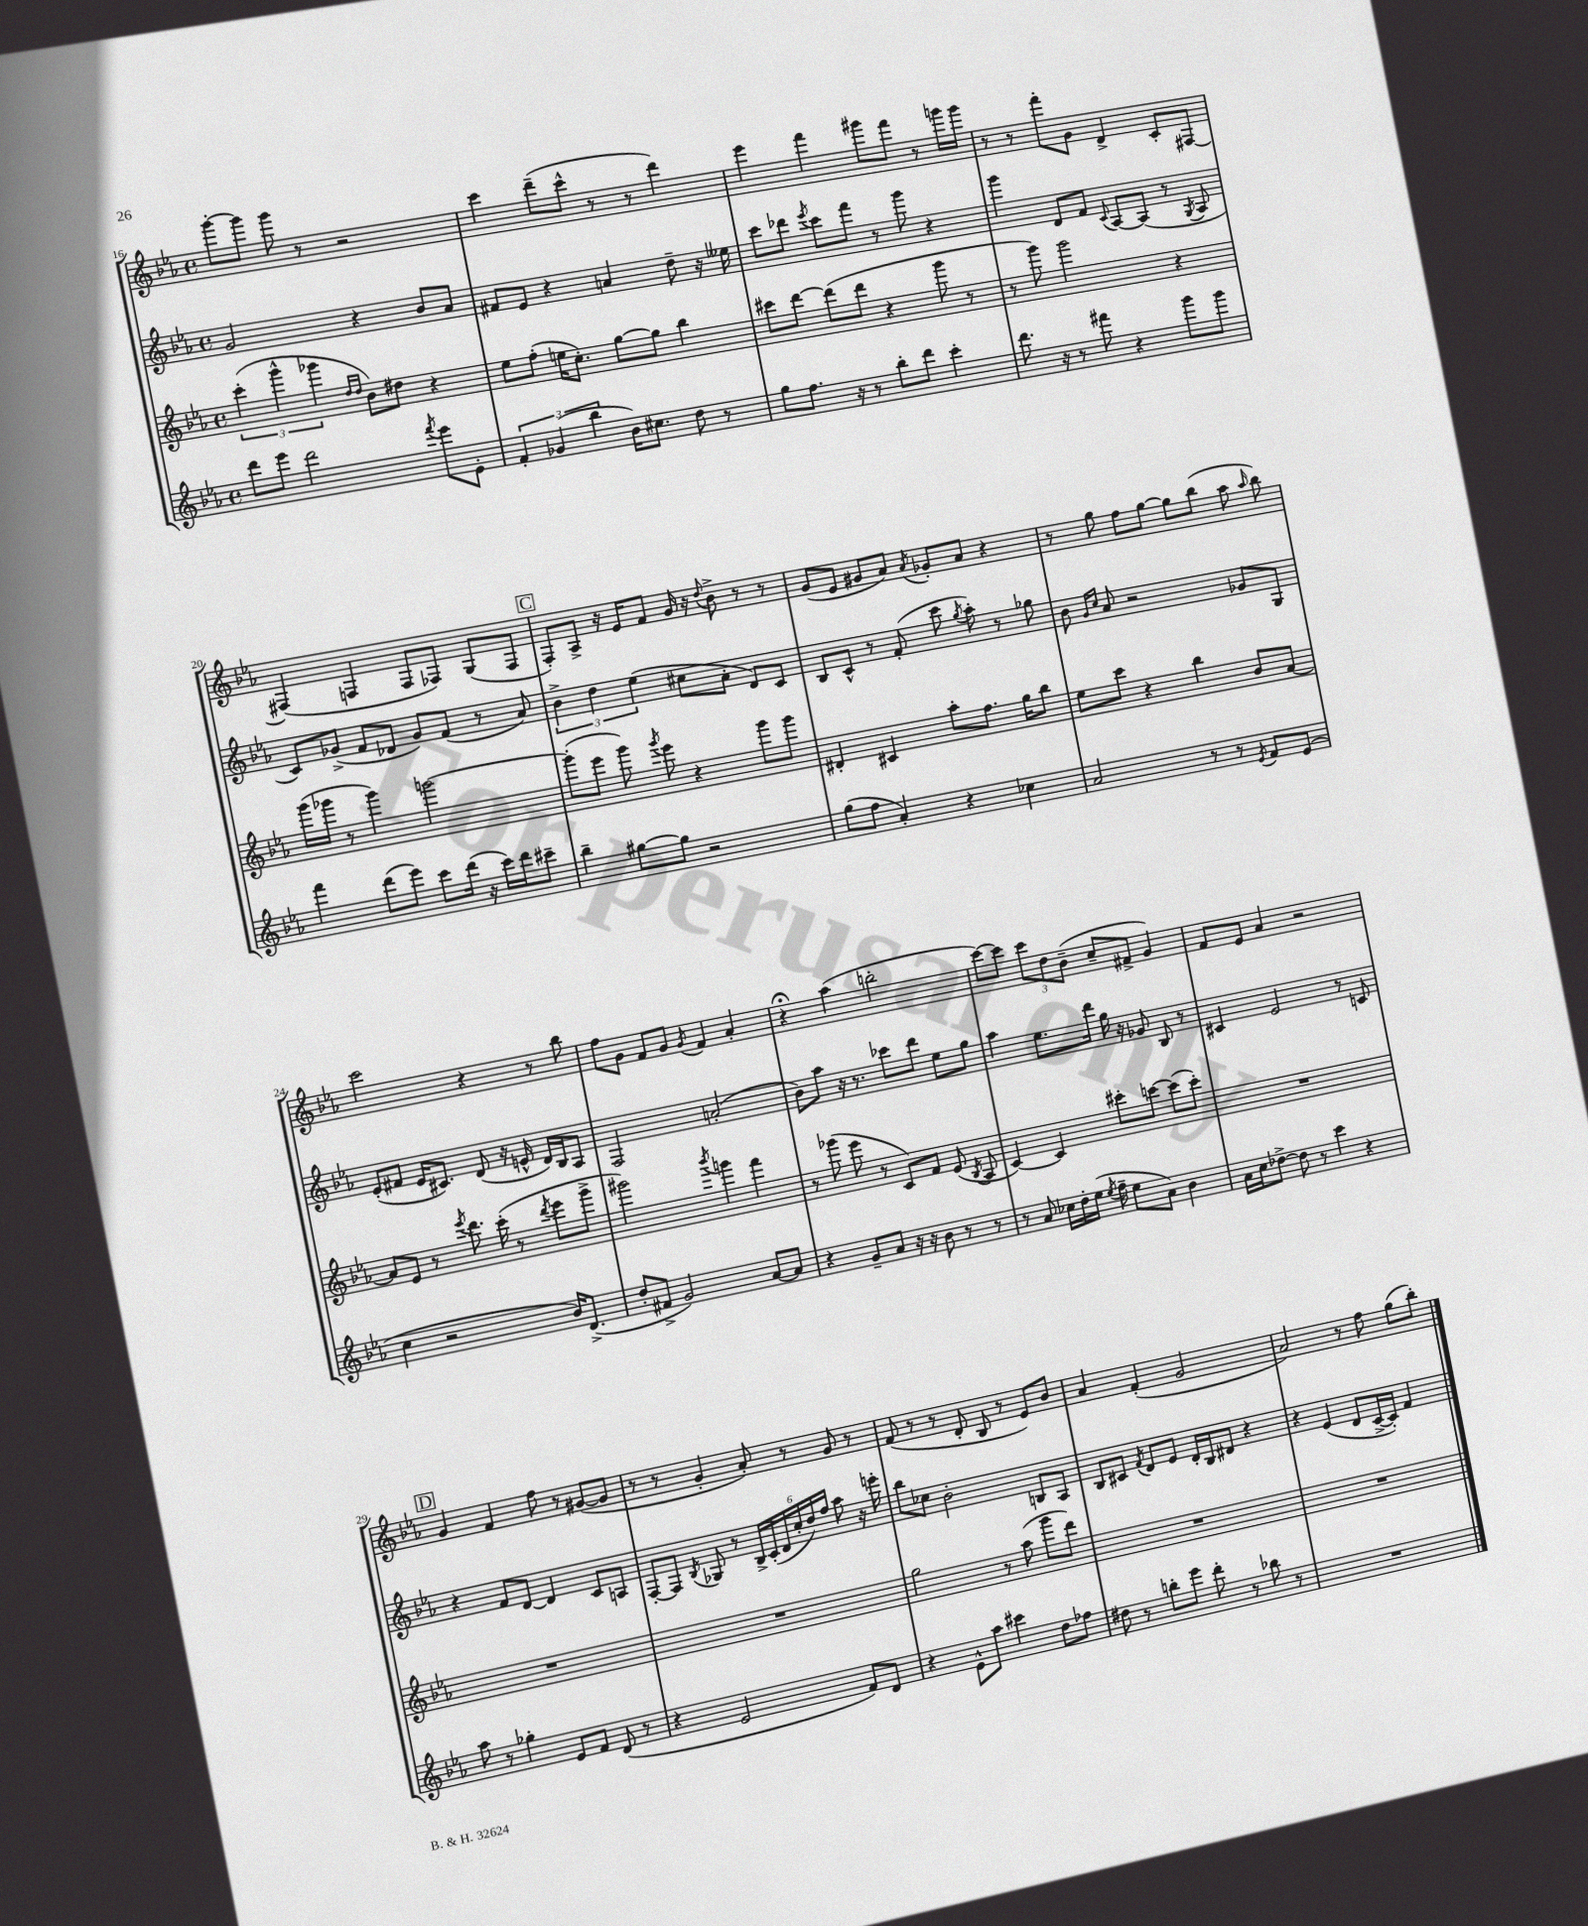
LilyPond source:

<<
\new StaffGroup <<
\new Staff = "s0" {
    \clef treble \key ees \major \defaultTimeSignature \time 4/4
    \autoBeamOff g'''8[~-. g'''8] g'''8 r8 r2 |
    c'''4 d'''8[--( c'''8]-^ r8 r8 d'''4) |
    ees'''4 f'''4 gis'''8[ f'''8] r8 g'''16[ g'''16] |
    r8 r8 f'''8[-. g'8] d'4-> c'8[-. fis8]~ |
    fis4( f4 f8[ fes8]) g8[( fes8] |
    \mark \markup { \box "C" } f8[-.) aes8]-> r16 ees'16[ f'8] g'16 r16 \appoggiatura { d''8 } bes'8-> r8 r8 |
    g'8[( ees'8] gis'8[ aes'8]) \acciaccatura { aes'8 } ges'8[-. aes'8] r4 |
    r8 g''8 f''8[ g''8]~ g''8[ bes''8]( aes''8 \grace { aes''16 } bes''8) |
    c'''2 r4 r8 bes''8 |
    f''8[ g'8] f'8[ g'8] \acciaccatura { g'8 } f'4 aes'4-. |
    r4\fermata aes''4( b''2-. |
    c'''8[~) c'''8] \tuplet 3/2 { c'''8[ d''8 bes'8]--( } c''8[-- fis'8]-> g'4) |
    f'8[ ees'8] aes'4 r2 |
    \mark \markup { \box "D" } g'4 f'4 f''8 r8 gis'8[~( gis'8] |
    r8 r8 g'4-. aes'8-.) r8 g'8 r8 |
    f'8( r8 r8 d'8-. bes8 r8 ees'8[) bes'8] |
    aes'4 f'4-.( g'2 |
    aes'2) r8 f''8 g''8[( bes''8]-.) \bar "|." |
}
\new Staff = "s1" {
    \clef treble \key ees \major \defaultTimeSignature \time 4/4
    \autoBeamOff g'2 r4 bes'8[ aes'8] |
    fis'8[ ees'8] r4 a'4 d''8-- r16 eeses''16 |
    c'''8[ des'''8] \acciaccatura { ees'''8 } c'''8[ f'''8] r8 g'''8 r4 |
    g'''4 d'8[ f'8] \appoggiatura { c'8 } aes8[~ aes8]( r8 \acciaccatura { g8 } aes8 |
    c'8[) ges'8]->( f'8[ des'8] ges'8[) f'8]( r8 aes'8) |
    \mark \markup { \box "C" } \tuplet 3/2 { bes'4-> d''4 ees''4( } cis''8[ aes'8]-. d'8[) c'8] |
    bes8[ c'8]-^ r8 f'8-.( c'''8 \acciaccatura { g''8 } aes''8-.) r8 ges''8 |
    bes'8 \grace { g'16[ c''16] } aes'8 r2 ges'8[ g8] |
    ees'8[-.( fis'8] ees'16[ cis'8.]) d'8( r16 e'16-^ d'16[) bes16 aes8] |
    f2 a'2-.( |
    bes'8[) aes''8] r16 r8. ces'''8[ d'''8] ees''8[ g''8] |
    aes''4 ees''8.[ d'''16] g''16 r16 ges'8 bes8 r8 |
    cis'4 ees'2 r8 c'8 |
    \mark \markup { \box "D" } r4 f'8[ d'8]~ d'4 c'8[ a8] |
    f8[~-. f8] \acciaccatura { bes8 } ges8 r8 \tuplet 6/4 { bes16[-> c'16-.( d'16 c''16-. d''16) f''16] } aes''8 r16 e'''16-. |
    bes''8[ ces''8] bes'2-. b8[ aes8] |
    bes8[ cis'8] \acciaccatura { f'8 } d'8[ ees'8] d'16[-. bes16 dis'8] r4 |
    r4 ees'4( d'8[ c'16~-> c'16]-.) f'4 \bar "|." |
}
\new Staff = "s2" {
    \clef treble \key ees \major \defaultTimeSignature \time 4/4
    \autoBeamOff \tuplet 3/2 { c'''4-.( g'''4-^ ges'''4 } \grace { d''16[ d''16] } bes'8[) dis''8] r4 |
    ees''8[ f''8]-.( e''16[ c''8.]-.) g''8[~ g''8] bes''4 |
    cis'''8[ d'''8]~ d'''8[( d'''8] r4 g'''8 r8 |
    r8 g'''8) g'''2 r4 |
    g'''16[( ges'''16] r8 ges'''4) g'''2~ |
    \mark \markup { \box "C" } g'''8[-.( ees'''8] g'''8) \acciaccatura { g'''8 } ees'''8 r4 g'''8[ g'''8] |
    dis'4-. cis'4 aes''8[-. f''8.] g''16[ bes''8] |
    ees''8[ c'''8] r4 bes''4 bes'8[ aes'8]~ |
    aes'8[ ees'8] r8 \acciaccatura { ees'''8 } d'''8. c'''16-.( r8 \acciaccatura { d'''8 } ees'''8[ g'''8]-> |
    gis'''2) \acciaccatura { bes'''8 } g'''4 f'''4 |
    r8 ges'''8( ees'''8 r8 c'8[) f'8] ees'8( \acciaccatura { bes8 } aes8 |
    c'4~) c'4 cis'''8[-. c'''8]~ c'''8[( c'''8]-.) |
    R1 |
    \mark \markup { \box "D" } R1 |
    R1 |
    g''2 r8 aes''8( g'''8[ d'''8]) |
    R1 |
    R1 \bar "|." |
}
\new Staff = "s3" {
    \clef treble \key ees \major \defaultTimeSignature \time 4/4
    \autoBeamOff d'''8[ ees'''8] d'''2 \acciaccatura { f'''8 } ees'''8[ ees'8]-. |
    \tuplet 3/2 { f'4-. ges'4( bes''4 } bes'16[) cis''8.] d''8 r8 |
    g''8[ f''8.] r16 r8 bes''8[-. d'''8] c'''4-. |
    d'''8. r16 r8 fis'''8 r4 g'''8[ g'''8] |
    f'''4 d'''8[( ees'''8]) c'''8[ d'''16]( r16 c'''16[) d'''16 cis'''8]-- |
    \mark \markup { \box "C" } bes''4-- gis''8[~ gis''8] r2 |
    g''8[( f''8] aes'4-.) r4 ces''4 |
    aes'2 r8 r8 \acciaccatura { ees'8 } f'8[ ees'8]( |
    c''4 r2 bes'16[) d'8.]->( |
    d''8[-. fis'8]-> g'2) aes'8[~ aes'8] |
    r4 g'8[-- aes'8] r16 r16 bes'8 r8 r8 |
    r8 aes'8 ces''16[ d''16-. ees''16]( \acciaccatura { ees''8 } f''16-- ees''8[ aes'8]) bes'4 |
    aes'16[ c''16 des''8]~-> des''8 r8 c'''4 r4 |
    \mark \markup { \box "D" } aes''8 r8 ges''4-. ees'8[ f'8] d'8( r8 |
    r4 ees'2 f'8[) d'8] |
    r4 ees'8[-^ aes''8] cis'''4 d''8[ fes''8] |
    dis''8 r8 b''8[-. ees'''8] d'''8-. r8 bes''8 r8 |
    R1 \bar "|." |
}
>>
>>
\layout { \context { \Score currentBarNumber = #16 } }
